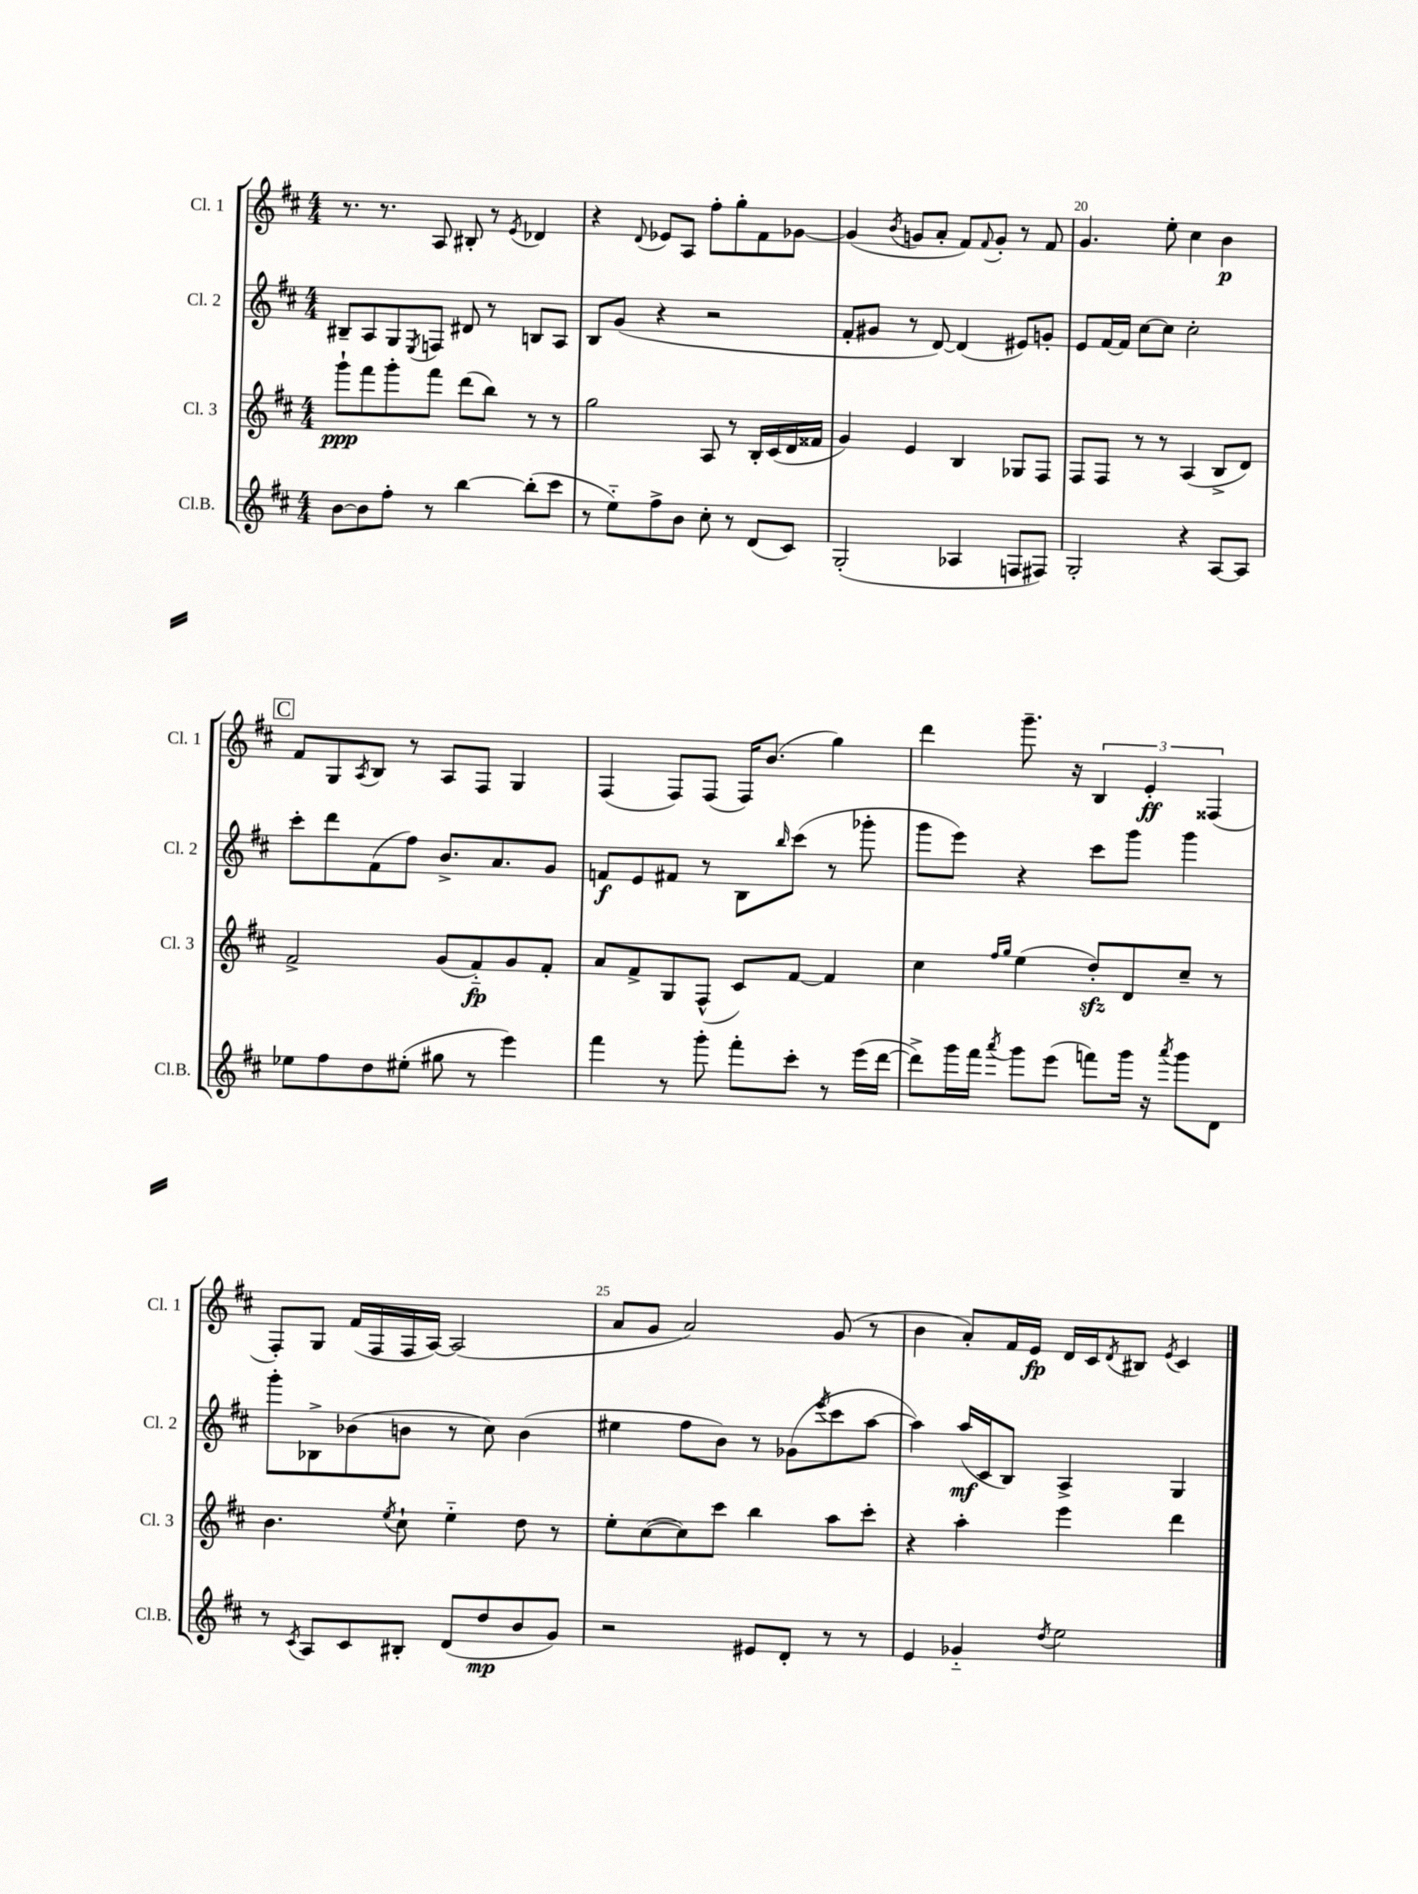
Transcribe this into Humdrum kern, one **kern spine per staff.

**kern	**dynam	**kern	**dynam	**kern	**dynam	**kern	**dynam
*part4	*part4	*part3	*part3	*part2	*part2	*part1	*part1
*staff4	*staff4	*staff3	*staff3	*staff2	*staff2	*staff1	*staff1
*I"Cl.B.	*	*I"Cl. 3	*	*I"Cl. 2	*	*I"Cl. 1	*
*I'Cl.B.	*	*I'Cl. 3	*	*I'Cl. 2	*	*I'Cl. 1	*
*clefG2	*	*clefG2	*	*clefG2	*	*clefG2	*
*k[f#c#]	*	*k[f#c#]	*	*k[f#c#]	*	*k[f#c#]	*
*M4/4	*	*M4/4	*	*M4/4	*	*M4/4	*
=17	=17	=17	=17	=17	=17	=17	=17
[8b\L	.	8ggg`\L	ppp	8B#X~/L	.	8.r	.
8b\]	.	8fff#\	.	8A/	.	.	.
.	.	.	.	.	.	8.r	.
8ff#'\J	.	8ggg'\	.	8G/	.	.	.
.	.	.	.	8qE/	.	.	.
8r	.	8fff#\J	.	8Fn/J	.	8A/	.
[4bb\	.	(8ddd\L	.	8d#X/	.	8B#X'/	.
.	.	8bb\J)	.	8r	.	8r	.
.	.	.	.	.	.	8qe/	.
(8bb'\L]	.	8r	.	8Bn/L	.	4d-X/	.
8ccc#\J	.	8r	.	8A/J	.	.	.
=18	=18	=18	=18	=18	=18	=18	=18
8r	.	2gg\	.	8B/L	.	4r	.
8ee\L)	.	.	.	(8g/J	.	.	.
.	.	.	.	.	.	8qqd/	.
8ff#^\	.	.	.	4r	.	8e-X/L	.
8b\J	.	.	.	.	.	8A/J	.
8cc#'\	.	8A/	.	2r	.	8ff#'\L	.
8r	.	8r	.	.	.	8gg'\	.
(8d/L	.	16B'/LL	.	.	.	8f#\	.
.	.	(16c#/	.	.	.	.	.
8c#/J)	.	16d/	.	.	.	[8g-X\J	.
.	.	16f##X/JJ	.	.	.	.	.
=19	=19	=19	=19	=19	=19	=19	=19
(2G'/	.	4g/)	.	8f#'/L	.	(4g-/]	.
.	.	.	.	8g#X/J	.	.	.
.	.	.	.	.	.	8qb/	.
.	.	4e/	.	8r	.	8gn/L	.
.	.	.	.	[8d/)	.	8a'/J	.
4A-X/	.	4B/	.	(4d/]	.	8f#/L)	.
.	.	.	.	.	.	8qqf#/	.
.	.	.	.	.	.	8g'/J	.
8Fn/L	.	8G-X/L	.	8e#X/L)	.	8r	.
8F#X/J)	.	8F#/J	.	8gn'/J	.	8f#/	.
=20	=20	=20	=20	=20	=20	=20	=20
2G'/	.	8F#/L	.	8e/L	.	4.g/	.
.	.	8F#/J	.	[16f#/L	.	.	.
.	.	.	.	16f#/JJ]	.	.	.
.	.	8r	.	[8cc#\L	.	.	.
.	.	8r	.	8cc#\J]	.	8ee'\	.
4r	.	(4A/	.	2cc#'\	.	4cc#\	.
[8A/L	.	8B^/L	.	.	.	4b\	p
8A/J]	.	8d/J)	.	.	.	.	.
!!LO:LB:g=z
!!LO:REH:place=s1:t=C
=21	=21	=21	=21	=21	=21	=21	=21
8ee-X\L	.	2f#^/	.	8ccc#'\L	.	8f#/L	.
8ff#\	.	.	.	8ddd\	.	8G/	.
.	.	.	.	.	.	8qA/	.
8dd\	.	.	.	(8f#\	.	8B/J	.
(8ee#X'\J	.	.	.	8ff#\J)	.	8r	.
8gg#X\	.	(8g/L	.	8.b^/L	.	8A/L	.
8r	.	8f#/)	fp	.	.	8F#/J	.
.	.	.	.	8.a/	.	.	.
4eee\)	.	8g/	.	.	.	4G/	.
.	.	8f#'/J	.	8g/J	.	.	.
=22	=22	=22	=22	=22	=22	=22	=22
4fff#\	.	8a/L	.	8fn/L	f	(4F#/	.
.	.	8f#^/	.	8e/	.	.	.
8r	.	8G/	.	8f#X/J	.	8F#/L)	.
8ggg'\	.	(8F#^^/J	.	8r	.	(8F#/J	.
8fff#'\L	.	8c#/L)	.	8B\L	.	16F#/KL)	.
.	.	.	.	.	.	(8.b/J	.
.	.	.	.	16qqbb/	.	.	.
8ccc#'\J	.	[8f#/J	.	(8ccc#\J	.	.	.
8r	.	4f#/]	.	8r	.	4gg\)	.
(16eee\LL	.	.	.	8ggg-X'\	.	.	.
[16ddd\JJ	.	.	.	.	.	.	.
=23	=23	=23	=23	=23	=23	=23	=23
8ddd^\L])	.	4cc#\	.	8ggg\L	.	4ddd\	.
16ggg\L	.	.	.	8eee\J)	.	.	.
16fff#\JJ	.	.	.	.	.	.	.
.	.	16qqff#/LL	.	.	.	.	.
8qaaa/	.	16qqgg/JJ	.	.	.	.	.
8ggg\L	.	(4ee\	.	4r	.	8.ggg~\	.
(8eee\J	.	.	.	.	.	.	.
.	.	.	.	.	.	16r	.
8fffn\L)	.	8ddzz'/L)	.	8ccc#\L	.	6B/	.
16ggg\Jk	.	8d/	.	8ggg\J	.	.	.
.	.	.	.	.	.	6e'/	ff
16r	.	.	.	.	.	.	.
8qaaa/	.	.	.	.	.	.	.
8ggg\L	.	8cc#~/J	.	4ggg\	.	.	.
.	.	.	.	.	.	(6F##X/	.
8d\J	.	8r	.	.	.	.	.
!!LO:LB:g=z
=24	=24	=24	=24	=24	=24	=24	=24
8r	.	4.b\	.	8ggg'\L	.	8F#'/L)	.
8qc#/	.	.	.	.	.	.	.
8A/L	.	.	.	8B-X^\	.	8G/J	.
8c#/	.	.	.	(8b-X\	.	(16f#/LL	.
.	.	.	.	.	.	16F#/	.
.	.	8qee/	.	.	.	.	.
8B#X'/J	.	8cc#`\	.	8bn\J	.	16F#/	.
.	.	.	.	.	.	[16A/JJ)	.
(8d/L	.	4ee\	.	8r	.	(2A/]	.
8dd/	mp	.	.	8cc#\)	.	.	.
8b/	.	8dd\	.	(4b\	.	.	.
8g/J)	.	8r	.	.	.	.	.
=25	=25	=25	=25	=25	=25	=25	=25
2r	.	8ee'\L	.	4ee#X\	.	8a/L	.
.	.	([8cc#\	.	.	.	8g/J	.
.	.	8cc#\])	.	8ff#\L	.	2a/)	.
.	.	8ccc#\J	.	8b\J)	.	.	.
8e#X/L	.	4bb\	.	8r	.	.	.
8d'/J	.	.	.	(8g-X\L	.	.	.
.	.	.	.	8qeee/	.	.	.
8r	.	8aa\L	.	8ccc#\	.	(8g/	.
8r	.	8ccc#'\J	.	[8aa\J	.	8r	.
=26	=26	=26	=26	=26	=26	=26	=26
4e/	.	4r	.	4aa\])	.	4b\	.
4g-X/	.	4aa'\	.	(16aa/LL	mf	8a'/L)	.
.	.	.	.	16c#/J	.	.	.
.	.	.	.	8B/J)	.	16f#/L	.
.	.	.	.	.	.	16e/JJ	fp
8qdd/	.	.	.	.	.	.	.
2ee\	.	4eee\	.	4A^/	.	16d/LL	.
.	.	.	.	.	.	16c#/J	.
.	.	.	.	.	.	8qd/	.
.	.	.	.	.	.	8B#X/J	.
.	.	.	.	.	.	8qe/	.
.	.	4ddd\	.	4G/	.	4c#/	.
==	==	==	==	==	==	==	==
*-	*-	*-	*-	*-	*-	*-	*-
